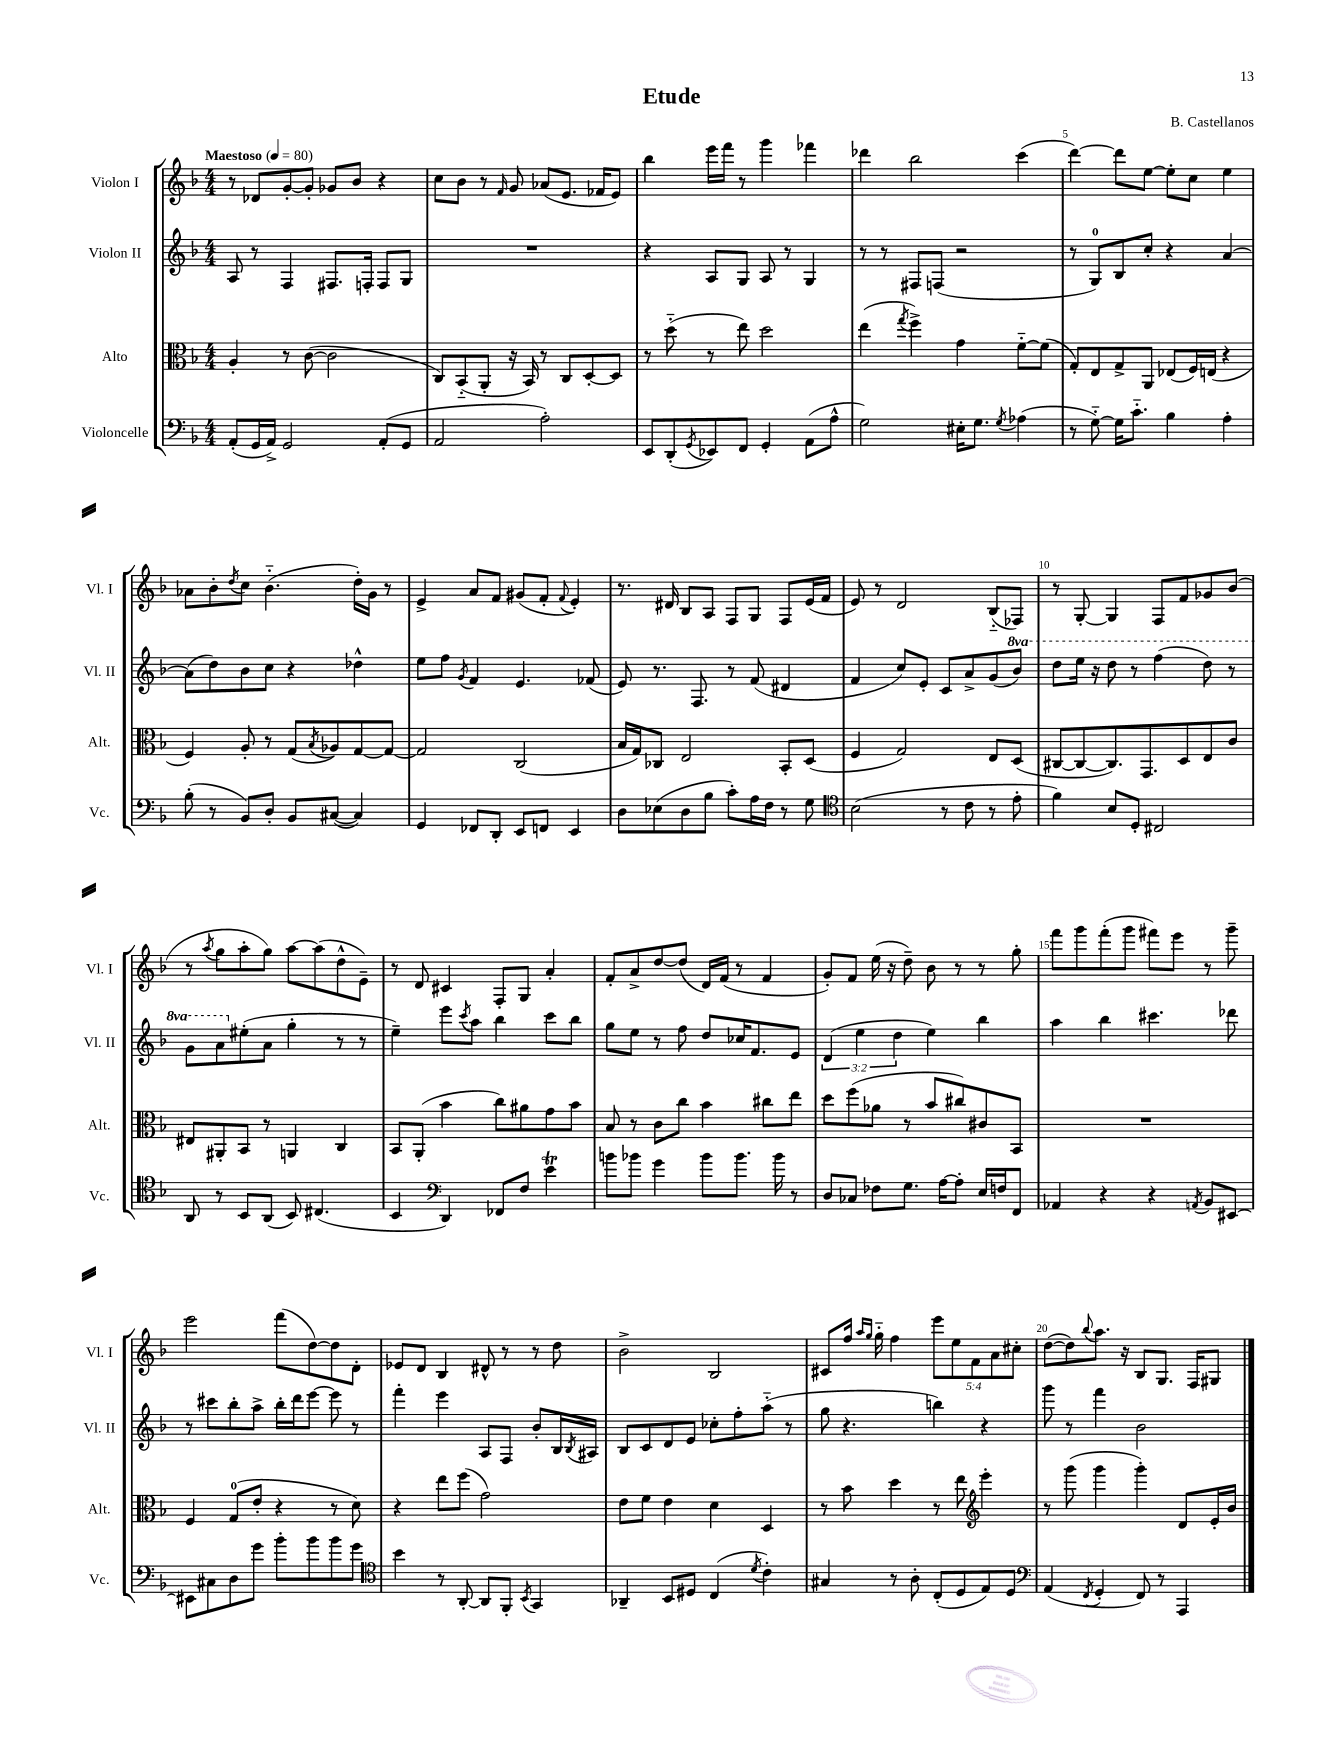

**kern	**kern	**kern	**kern
*staff4	*staff3	*staff2	*staff1
*clefF4	*clefC3	*clefG2	*clefG2
*k[b-]	*k[b-]	*k[b-]	*k[b-]
*M4/4	*M4/4	*M4/4	*M4/4
*MM80	*MM80	*MM80	*MM80
(8AA'/L	4A'/	8A/	8r
16GG/L	.	8r	8d-/L
16AA^/JJ)	.	.	.
2GG/	8r	4F/	[8g'/
.	([8c\	.	8g'/]J
.	2c\]	8.F#/L	8g-/L
.	.	.	8b-/J
.	.	16F'/Jk	.
(8AA'/L	.	8F/L	4r
8GG/J	.	8G/J	.
=	=	=	=
2AA/	8C/L)	1r	8cc\L
.	(8BB-'~/	.	8b-\J
.	8AA'/J	.	8r
.	.	.	16qqf/
.	16r	.	8g/
.	16BB-/)	.	.
2A'\)	8r	.	(8a-/L
.	8C/L	.	8.e/J
.	[8D'/	.	.
.	.	.	16f-/LK
.	8D/]J	.	8e/J)
=	=	=	=
8EE/L	8r	4r	4bb-\
(8DD'/	(8dd'~\	.	.
8qGG/	.	.	.
8EE-/)	8r	8A/L	16eee\LL
.	.	.	16fff\JJ
8FF/J	8ee\)	8G/J	8r
4GG'/	2dd\	8A/	4ggg\
.	.	8r	.
(8AA\L	.	4G/	4fff-\
8A^^\J	.	.	.
=	=	=	=
2G\)	(4ee\	8r	4ddd-\
.	.	8r	.
.	8qgg/	.	.
.	4ff^\)	8F#/L	2bb-\
.	.	(8F/J	.
16E#'\LK	4g\	2r	.
8.G\J	.	.	.
8qG/	.	.	.
(4A-\	[8f'~\L	.	(4ccc\
.	(8f\]J	.	.
=	=	=	=
8r	8G'/L)	8r	[4ddd\)
[8G'~\)	8E/	8G/L)	.
16G\]LK	8G^/	8B-/	8ddd\]L
8.c'~\J	.	.	.
.	8AA/J	8cc'/J	[8ee\J
4B-\	(8E-/L	4r	8ee'\]L
.	16F/L)	.	8cc\J
.	(16E/JJ	.	.
4A'\	4r	[4a/	4ee\
=	=	=	=
(8B-'\	4F/)	(8a\]L	8a-\L
8r	.	8dd\)	8b-'\
.	.	.	8qdd/
8BB-/L)	8A'/	8b-\	8cc\J
8D'/J	8r	8cc\J	(4.b-'~\
8BB-/L	(8G/L	4r	.
.	8qB-/	.	.
([8C#/J	8A-/)	.	.
4C#/])	[8G/	4dd-^^\	16dd'\LL)
.	.	.	16g\JJ
.	8G/_J	.	8r
=	=	=	=
4GG/	2G/]	8ee\L	4e^/
.	.	8ff\J	.
.	.	8qg/	.
8FF-/L	.	4f/	8a/L
8DD'/J	.	.	8f/J
8EE/L	(2C/	4.e/	(8g#/L
8FF/J	.	.	8f'/J
.	.	.	8qqf/
4EE/	.	.	4e'/)
.	.	(8f-/	.
=	=	=	=
8D\L	16B-/LL	8e/)	8.r
.	16G/J)	.	.
(8E-\	8C-/J	8.r	.
.	.	.	16d#/
8D\	2E/	.	8B-/L
.	.	8.F/	.
8B-\J	.	.	8A/J
8c'\L)	.	8r	8F/L
16A\L	.	(8f/	8G/J
16F\JJ	.	.	.
8r	8BB-'/L	4d#/	8F/L
8G\	(8D/J	.	(16e/L
.	.	.	16f/JJ
=	=	=	=
*clefC4	*	*	*
(2B-\	4F/	4f/	8e/)
.	.	.	8r
.	2G/)	8cc/L)	2d/
.	.	8e'/J	.
8r	.	8c/L	.
8c\	.	8a^/	.
8r	8E/L	(8g/	(8B-'~/L
8e'\	(8D/J	8bb-/J)	8F-/J)
=	=	=	=
4f\)	[8C#/L	8ddd\L	8r
.	8C#/_	16eee\Jk	[8G'/
.	.	16r	.
8B-/L	8.C#/])	8ddd\	4G/]
8D'/J	.	8r	.
.	8.GG/	.	.
2C#/	.	(4fff\	8F/L
.	8D/	.	8f/
.	8E/	8ddd\)	8g-/
.	8c/J	8r	(8b-/J
=	=	=	=
8AA/	8E#/L	8gg\L	8r
.	.	.	8qaa/
8r	8AA#'/	8aa\	8gg\L
8BB-/L	8BB-/J	(8ee#'\	8aa'\
(8AA/J	8r	8a\J	8gg\J)
8BB-/)	4AA/	4gg'\	[8aa\L
(4.C#/	.	.	(8aa\]
.	4C/	8r	8dd^^\
.	.	8r	8e~\J)
=	=	=	=
4BB-/	8BB-/L	4ee~\)	8r
.	(8AA'/J	.	8d/
*clefF4	*	*	*
4DD/)	4b-\	8eee\L	4c#/
.	.	8qccc/	.
.	.	8aa\J	.
8FF-/L	8cc\L)	4bb-\	8F'/L
8F/J	8a#\	.	8G/J
4e\	8g\	8ccc\L	4a'/
.	8b-\J	8bb-\J	.
=	=	=	=
8b\L	8B-/	8gg\L	8f'/L
8b-\J	8r	8ee\J	8a^/
4g\	8c\L	8r	[8dd/
.	8cc\J	8ff\	(8dd/]J
8b-\L	4b-\	8dd/L	16d/LL)
.	.	.	(16f/JJ
8.b-\J	.	16cc-/K	8r
.	.	8.f/	.
.	8cc#\L	.	4f/
16b-\	.	.	.
8r	8ee\J	8e/J	.
=	=	=	=
8D/L	8dd\L	(6d/	8g'/L)
8C-/J	(8ff\	.	8f/J
.	.	6ee\	.
8F-\L	8a-\J	.	(16ee\
.	.	.	16r
.	.	6dd\	.
8.G\J	8r	.	8dd~\)
.	8b-/L	4ee\)	8b-\
[16A\LK	.	.	.
8A'\]J	8cc#/)	.	8r
16E/LL	8c#/	4bb-\	8r
16F/J	.	.	.
8FF/J	8BB-/J	.	8gg'\
=	=	=	=
4AA-/	1r	4aa\	8fff\L
.	.	.	8ggg\
4r	.	4bb-\	(8fff'\
.	.	.	8ggg\J
4r	.	4.ccc#\	8fff#\L)
.	.	.	8eee\J
8qAA/	.	.	.
8BB-/L	.	.	8r
[8EE#/J	.	8ddd-\	8ggg~\
=	=	=	=
8EE#\]L	4F/	8r	2eee\
8C#\	.	8ccc#\L	.
8D\	(8G/L	8bb-'\	.
8g\J	8e'/J	8aa^\J	.
8b-'\L	4r	16bb-'\LL	(8fff\L
.	.	16ddd\J	.
8b-\	.	[8eee\J	[8dd\)
8b-\	8r	8eee\]	8dd\]
8g\J	8d\)	8r	8d'\J
=	=	=	=
*clefC4	*	*	*
4b-\	4r	4fff'\	8e-/L
.	.	.	8d/J
8r	8ee\L	4eee\	4B-/
[8AA'/	(8ff\J	.	.
8AA/]L	2g\)	8A/L	8d#^^/
8FF'/J	.	8F/J	8r
8qBB-/	.	.	.
4GG/	.	8b-'/L	8r
.	.	16B-/L	8dd\
.	.	8qB-/	.
.	.	16A#/JJ	.
=	=	=	=
4AA-~/	8e\L	8B-/L	2b-^\
.	8f\J	8c/	.
8BB-/L	4e\	8d/	.
8D#/J	.	8e/J	.
(4C/	4d\	8cc-'\L	2B-/
.	.	8ff'\	.
8qd/	.	.	.
4c'\)	4D/	(8aa'~\J	.
.	.	8r	.
=	=	=	=
4G#/	8r	8gg\	8c#/L
.	8b-\	4.r	16ff/Jk
.	.	.	16qqaa/LL
.	.	.	16qqgg/JJ
.	.	.	16gg'~\
8r	4dd\	.	4ff\
8A'\	.	.	.
(8C'/L	8r	4bb\)	10eee\L
.	.	.	10ee\
8D/	8ee\	.	.
.	.	.	10f\
*	*clefG2	*	*
8E/)	4eee'\	4r	.
.	.	.	10a\
8D/J	.	.	.
.	.	.	10cc#'\J
=	=	=	=
*clefF4	*	*	*
(4AA/	8r	8ggg\	([8dd\L
.	(8ggg\	8r	8dd\])
8qFF/	.	.	8qqbb-/
4GG'/	4ggg\	4fff\	8.aa\J
.	.	.	16r
8FF/)	4ggg'\)	2b-\	8B-/L
8r	.	.	8.G/J
4AAA/	8d/L	.	.
.	.	.	16F/LK
.	16e'/L	.	8G#/J
.	16b-/JJ	.	.
==	==	==	==
*-	*-	*-	*-
